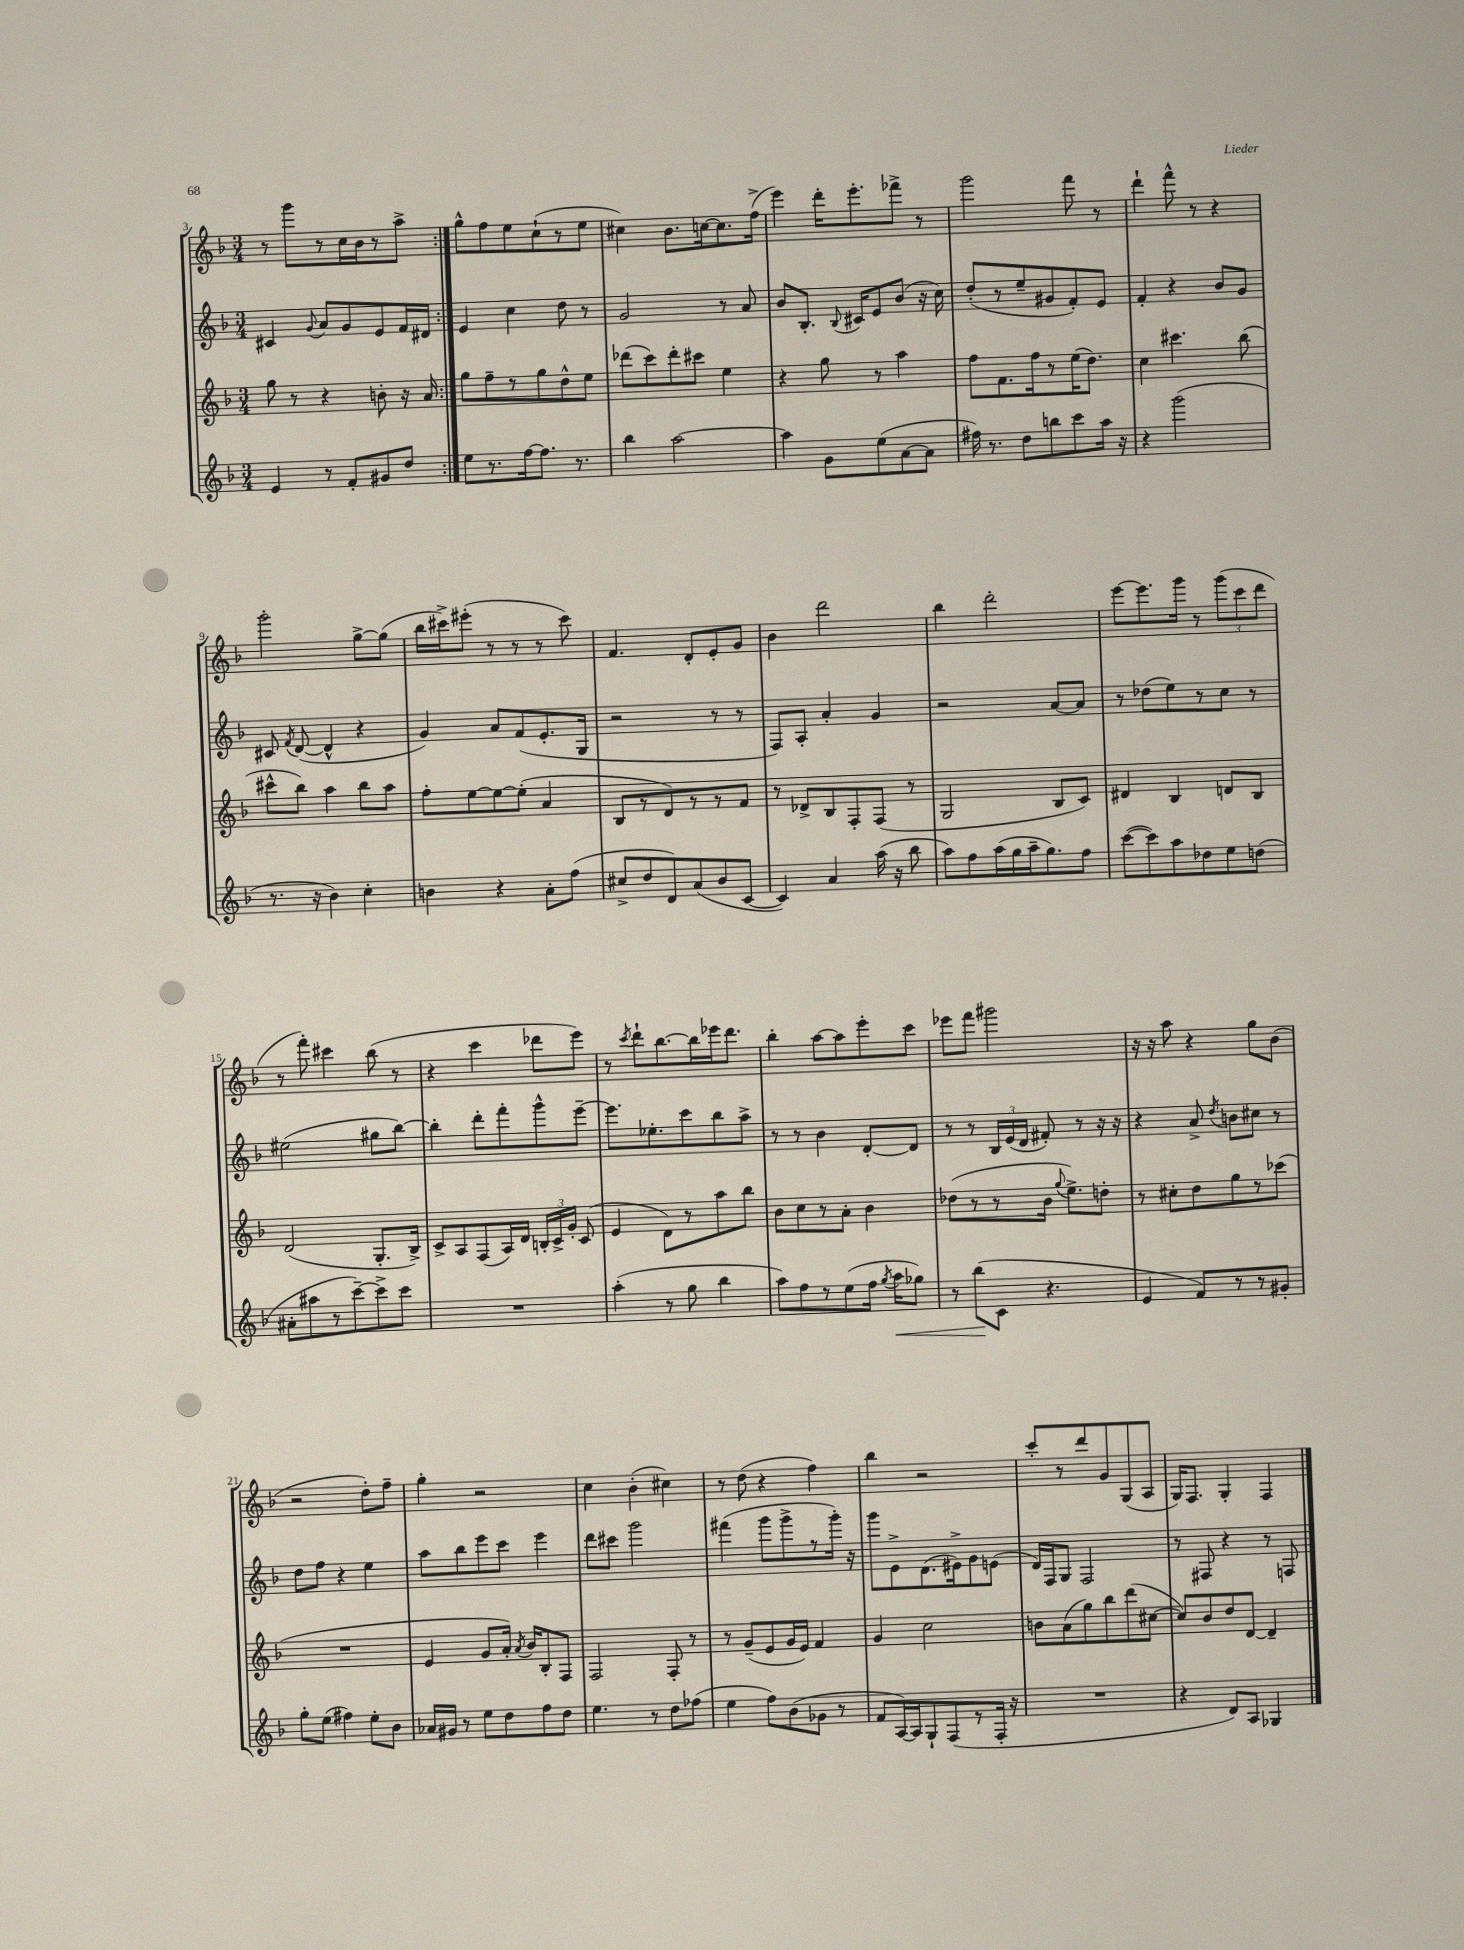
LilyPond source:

<<
\new StaffGroup <<
\new Staff = "s0" {
    \clef treble \key f \major \numericTimeSignature \time 3/4
    \autoBeamOff \repeat volta 2 { r8 g'''8[ r8 c''16 bes'16 r8 a''8]-> | }
    g''8[-^ f''8 e''8 c''8-!( r8 e''8] |
    cis''4) bes'8.[ c''16~ c''8. f''16]->( |
    e'''4) d'''16[-. e'''8.-. fes'''8]-> r8 |
    g'''2 f'''8 r8 |
    d'''4-! f'''8-^ r8 r4 |
    g'''2-. g''8[~-> g''8]( |
    bes''16[ cis'''16->) eis'''8]-.( r8 r8 r8 cis'''8) |
    f'4. d'8[-. e'8-. g'8] |
    bes'4 d'''2 |
    bes''4 d'''2-. |
    e'''8[~ e'''8. g'''16] r8 \tuplet 3/2 { g'''8[( c'''8 d'''8] } |
    r8 f'''8-.) cis'''4 bes''8( r8 |
    r4 c'''4 des'''8[ e'''8]) |
    r8 \acciaccatura { c'''8 } d'''8[-! bes''8.~ bes''16 ees'''16 d'''8.] |
    bes''4-. a''8[~ a''8 e'''8-. c'''8] |
    ees'''8[ f'''8] gis'''2 |
    r16 r16 a''8 r4 g''8[ bes'8]( |
    r2 d''8[-.) f''8]-- |
    g''4-. r2 |
    c''4 bes'4-.( cis''4) |
    r8 d''8( r4 f''4) |
    bes''4 r2 |
    c'''8[-. r8 d'''8 g'8 g8( a8] |
    g16[) f8.] g4-. f4 \bar "|." |
}
\new Staff = "s1" {
    \clef treble \key f \major \numericTimeSignature \time 3/4
    \autoBeamOff \repeat volta 2 { cis'4 \appoggiatura { g'8 } a'8[ g'8 e'8 f'16 dis'16] | }
    e'4 c''4 d''8 r8 |
    g'2 r8 a'8 |
    bes'8[ bes8.]-. \appoggiatura { bes8 } cis'16[ e'8 bes'8]( r16 c''16) |
    d''8[-.( r8 e''8-- gis'8 f'8-.) e'8] |
    f'4-. r4 bes'8[ g'8] |
    cis'8 \acciaccatura { f'8 } d'8~( d'4-^ r4 |
    g'4) a'8[ f'8( e'8.-. g16] |
    r2 r8 r8 |
    f8[) a8]-. a'4-. g'4 |
    r2 a'8[~ a'8] |
    r8 des''8[( e''8) r8 c''8] r8 |
    eis''2( gis''8[ bes''8]~) |
    bes''4-. d'''8[-. f'''8-. g'''8-^ e'''8]~-- |
    e'''8.[ ees''8.-. c'''8 bes''8 a''8]-> |
    r8 r8 bes'4 d'8[~-. d'8] |
    r8 r8 \tuplet 3/2 { bes16[ e'16( d'16] } fis'8-.) r8 r16 r16 |
    r4 a'8-> \acciaccatura { d''8 } b'8[ cis''8] r8 |
    d''8[ f''8] r4 e''4 |
    a''8[ bes''8 e'''8 c'''8] e'''4 |
    d'''8[ cis'''8] g'''2 |
    fis'''4( g'''8[ g'''8-> r8 g'''16]-.) r16 |
    g'''8[ e'8-> d'8.( eis'16->) g'8 e'8]( |
    d'16[) f16 g8] f2 |
    r8 fis8 r4 r8 f8 \bar "|." |
}
\new Staff = "s2" {
    \clef treble \key f \major \numericTimeSignature \time 3/4
    \autoBeamOff \repeat volta 2 { g''8 r8 r4 b'8-. r16 a'16 | }
    g''8[ f''8-- r8 g''8 d''8-^ e''8] |
    des'''8[( c'''8) des'''8-. cis'''8] e''4 |
    r4 g''8 r8 a''4 |
    f''8[ f'8. f''16 r8 e''16( d''8.]) |
    c''4 cis'''4. bes''8( |
    cis'''8[-^ bes''8]) a''4 bes''8[ a''8] |
    f''8[-. e''8~ e''8~ e''8]-.( a'4 |
    bes8[ r8 d'8) r8 r8 f'8] |
    r8 des'8[-> bes8 f8-. f8]( r8 |
    g2 bes8[ c'8]) |
    dis'4 bes4 d'8[ bes8] |
    d'2( g8.[-. bes16]->) |
    c'8[-> a8 f8( a16) d'16] \tuplet 3/2 { b16[-. c'16-> g'16]-. } c'8( |
    e'4 d'8[) r8 a''8 bes''8] |
    bes'8[ c''8 r8 a'8]-. bes'4 |
    des''8[( r8 r8 bes'16] \appoggiatura { g''8 } e''8.[->) d''8]-. |
    r8 cis''8[-. d''8 g''8 r8 ces'''8]( |
    R2. |
    e'4 g'8[ a'16]-.) \acciaccatura { a'8 } bes'16[ bes8-. f8] |
    f2 f8-. r8 |
    r8 g'8[--( e'8 g'16 e'16]) f'4 |
    g'4 c''2 |
    b'8[ a'8( g''8) bes''8 d'''8( cis''8]~ |
    cis''8[) bes'8 d''8 d'8]~ d'4-- \bar "|." |
}
\new Staff = "s3" {
    \clef treble \key f \major \numericTimeSignature \time 3/4
    \autoBeamOff \repeat volta 2 { e'4 r8 f'8[-. gis'8 d''8] | }
    e''8[ r8. f''16~ f''8.] r8. |
    bes''4 a''2~ |
    a''4 g'8[ e''8( a'8~ a'8] |
    fis''16) r8. d''8[ b''8 c'''8 a''16] r16 |
    r4 g'''2( |
    r8. r16 bes'4) c''4-. |
    b'4 r4 a'8[-. f''8]( |
    cis''8[-> d''8 d'8) a'8( bes'8 c'8]~ |
    c'4) a'4 a''16( r16 bes''8 |
    a''8[) f''8 a''16( g''16 a''16-- g''8.) f''8] |
    c'''8[~( c'''8) a''8 des''8 e''8 d''8]( |
    ais'8[-. ais''8 r8 c'''8~--) c'''8-> c'''8] |
    R2. |
    a''4-.( r8 g''8 bes''4 |
    a''8[) f''8 r8 e''8( f''16] \acciaccatura { g''8 } a''16[\< ges''8]) |
    r8 bes''8[\!( c'8] r4. |
    e'4 f'8[) r8 r8 gis'8]-. |
    g''8[-. e''8]( fis''4) e''8[-. bes'8] |
    aes'16[ gis'16] r8 e''8[ d''8 f''8 d''8] |
    e''4. r8 d''8[ fes''8]( |
    e''4 f''8[) bes'8( ges'8] r8 |
    f'8[ a16~) a16 g8-! f8( r8 f16]-. r16 |
    R2. |
    r4 d'8[) a8] ges4 \bar "|." |
}
>>
>>
\layout { \context { \Score currentBarNumber = #3 } }
